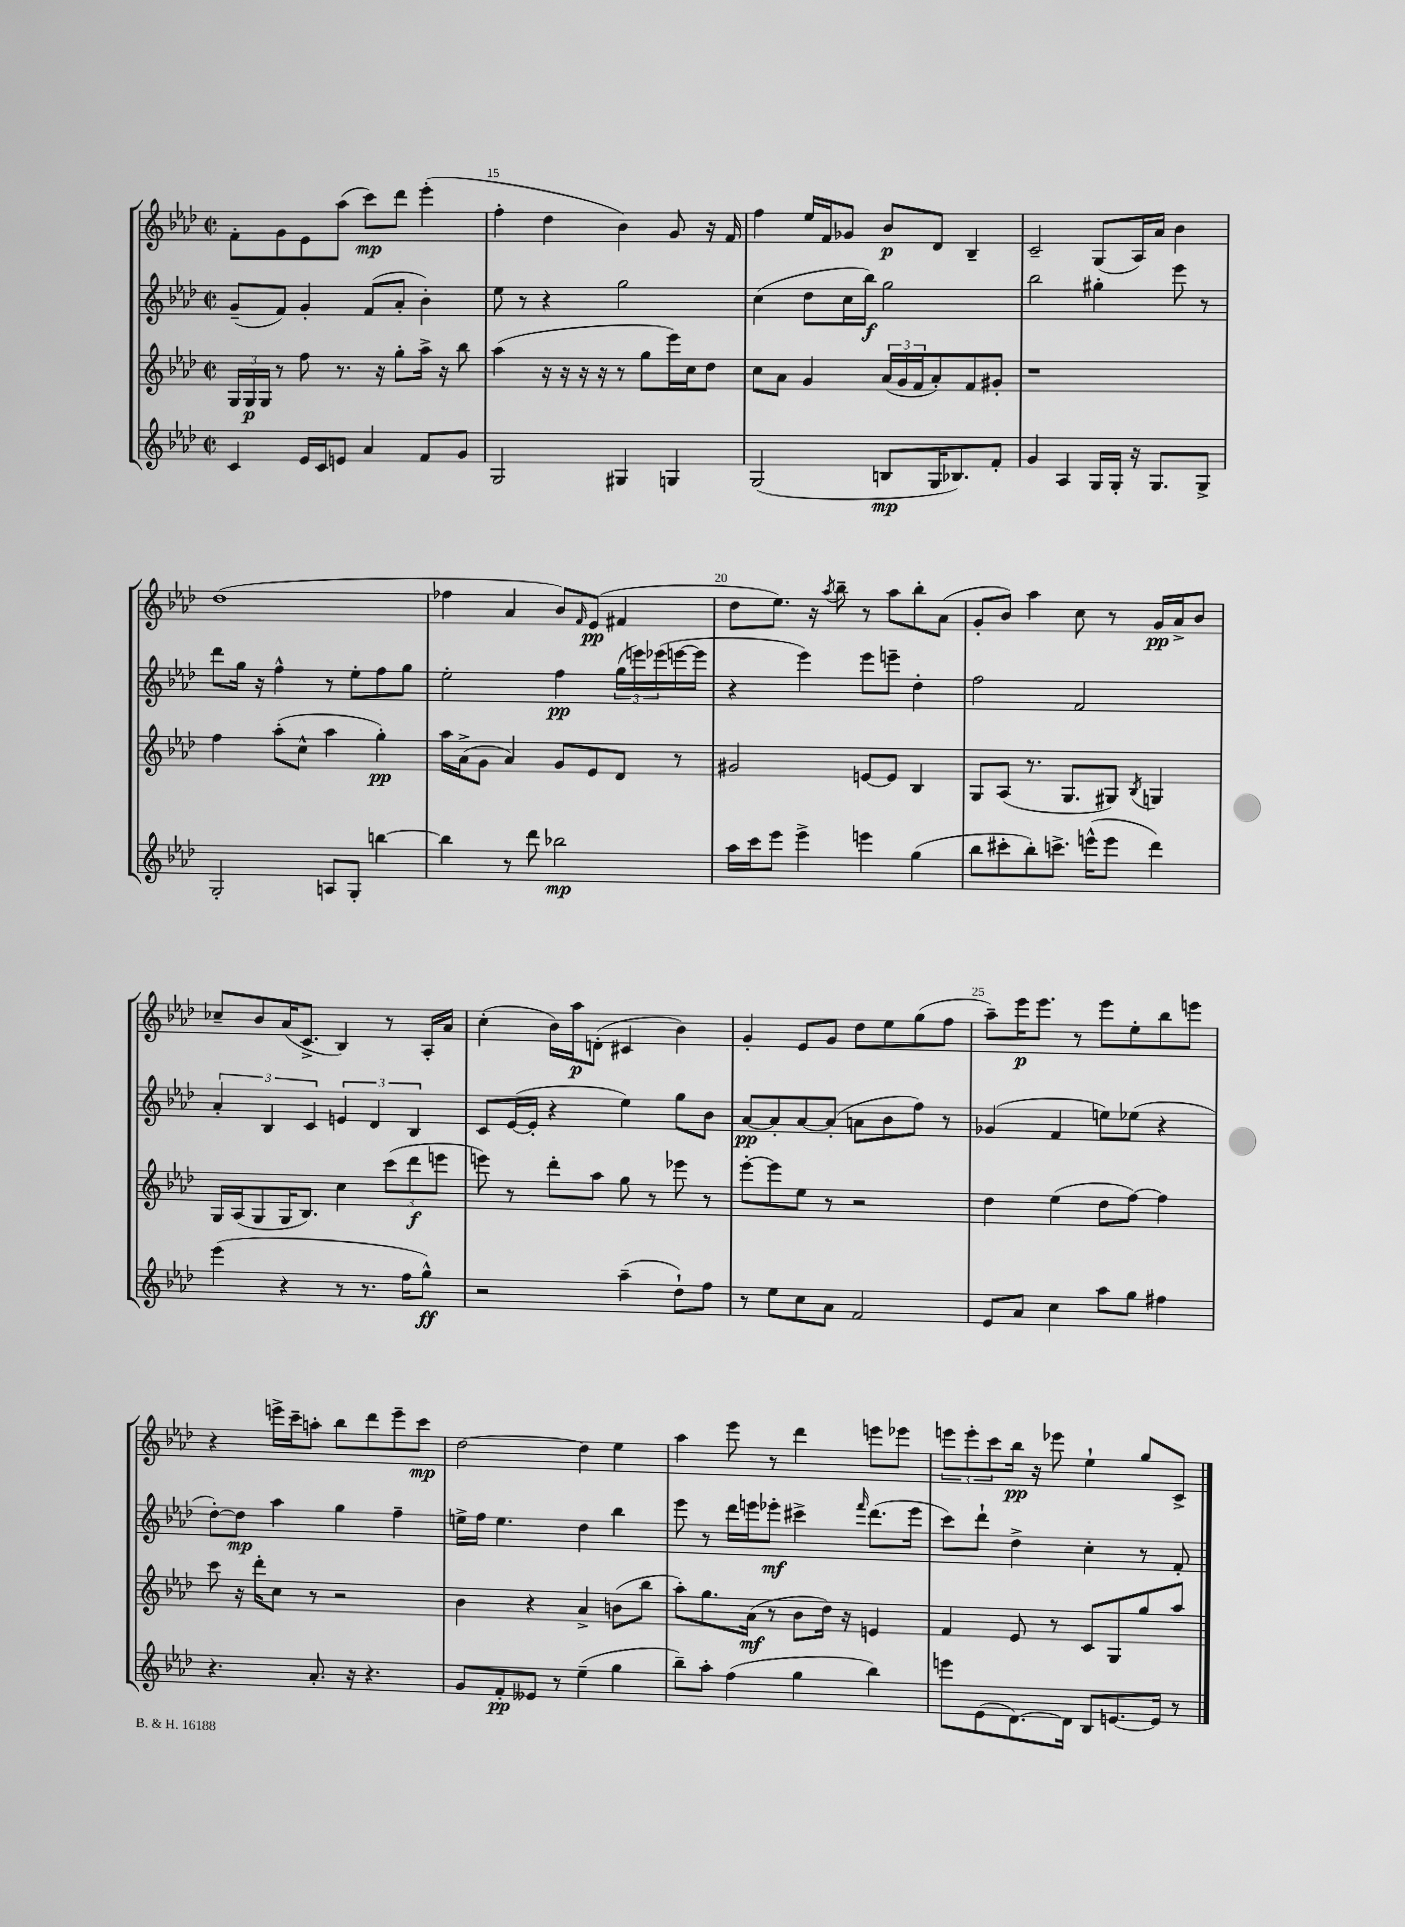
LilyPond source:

<<
\new StaffGroup <<
\new Staff = "s0" {
    \clef treble \key aes \major \defaultTimeSignature \time 2/2
    f'8-. g'8 ees'8 aes''8( c'''8\mp) des'''8 ees'''4-.( |
    f''4-. des''4 bes'4) g'8 r16 f'16 |
    f''4 ees''16 f'16 ges'8 bes'8\p des'8 bes4-- |
    c'2-- g8( aes16) aes'16 bes'4 |
    des''1( |
    fes''4 aes'4 bes'8) \grace { f'16 } ees'8\pp( fis'4 |
    des''8 ees''8.) r16 \acciaccatura { aes''8 } bes''8-- r8 aes''8 bes''8-. aes'8( |
    g'8-. bes'8) aes''4 c''8 r8 g'16\pp aes'16-> bes'8 |
    ces''8-- bes'8 aes'16( c'8.-> bes4) r8 aes16-. aes'16 |
    c''4-.( bes'16) aes''16\p d'8-.( cis'4 bes'4) |
    g'4-. ees'8 g'8 des''8 ees''8 g''8( f''8 |
    aes''8--) ees'''16\p ees'''8. r8 ees'''8 ees''8-. bes''8 e'''8 |
    r4 e'''16-> c'''16-- a''8-. bes''8 des'''8 e'''8-- c'''8\mp |
    des''2~ des''4 ees''4 |
    aes''4 ees'''8 r8 des'''4 e'''8 ees'''8 |
    \tuplet 3/2 { e'''8 e'''8-. c'''8 } bes''16\pp r16 ees'''8 ees''4-! g''8 c'8-> \bar "|." |
}
\new Staff = "s1" {
    \clef treble \key aes \major \defaultTimeSignature \time 2/2
    g'8--( f'8) g'4-. f'8( aes'8-. bes'4-.) |
    ees''8 r8 r4 g''2 |
    c''4( des''8 c''16 bes''16\f) g''2 |
    bes''2 gis''4-. ees'''8 r8 |
    des'''8 g''16 r16 f''4-^ r8 ees''8-. f''8 g''8 |
    ees''2-. f''4\pp \tuplet 3/2 { g''16( e'''16) ees'''16( } e'''16~ e'''16 |
    r4 ees'''4) ees'''8 e'''8-- des''4-. |
    f''2 f'2 |
    \tuplet 3/2 { aes'4-. bes4 c'4 } \tuplet 3/2 { e'4 des'4 bes4 } |
    c'8 ees'16~( ees'16-. r4 ees''4) g''8 bes'8 |
    aes'8~\pp aes'8-. aes'8~ aes'8-.( a'8 bes'8 f''8) r8 |
    ges'4( f'4 e''8) ees''8( r4 |
    des''8~-.) des''8\mp aes''4 g''4 f''4-- |
    e''16-> f''16 e''4. des''4 bes''4 |
    ees'''8 r8 des'''16 e'''16 ees'''8-.\mf cis'''4-> \grace { f'''16 } des'''8.( ees'''16 |
    c'''8) des'''8-! des''4-> c''4-. r8 f'8-. \bar "|." |
}
\new Staff = "s2" {
    \clef treble \key aes \major \defaultTimeSignature \time 2/2
    \tuplet 3/2 { g16 g16\p g16 } r8 f''8 r8. r16 g''8-. aes''16-> r16 bes''8 |
    aes''4( r16 r16 r16 r16 r8 g''8 ees'''16) c''16 des''8 |
    c''8 aes'8 g'4 \tuplet 3/2 { aes'16( g'16 f'16 } aes'8-.) f'8 gis'8-. |
    r1 |
    f''4 aes''8-.( c''8-^ aes''4 g''4-.\pp) |
    aes''16 aes'16->( g'8 aes'4) g'8 ees'8 des'8 r8 |
    gis'2 e'8~ e'8 bes4 |
    g8 aes8( r8. g8. gis8) \acciaccatura { bes8 } g4 |
    g16 aes16( g8 g16 bes8.) c''4 \tuplet 3/2 { c'''8( des'''8\f e'''8 } |
    e'''8) r8 des'''8-. aes''8 g''8 r8 ees'''8 r8 |
    ees'''8~-. ees'''8 ees''8 r8 r2 |
    des''4 ees''4( des''8 f''8~) f''4 |
    c'''8 r16 des'''16-. c''8 r8 r2 |
    bes'4 r4 aes'4-> b'8( bes''8 |
    aes''8-.) g''8. aes'16\mf( r8 bes'8 des''16) r16 e'4 |
    f'4 ees'8 r8 c'8 g8 g''8 aes''8 \bar "|." |
}
\new Staff = "s3" {
    \clef treble \key aes \major \defaultTimeSignature \time 2/2
    c'4 ees'16 c'16 e'8 aes'4 f'8 g'8 |
    g2 gis4 g4 |
    g2( b8\mp g16 bes8.) f'8-. |
    g'4 aes4 g16 g16-. r16 g8. g8-> |
    g2-. a8 g8-. b''4~ |
    b''4 r8 des'''8 bes''2\mp |
    aes''16 c'''16 ees'''8 ees'''4-> e'''4 g''4( |
    bes''8 cis'''8-. bes''8-.) c'''8.-> e'''16-^( e'''8 des'''4) |
    ees'''4( r4 r8 r8. f''16 g''8-^\ff) |
    r2 aes''4--( des''8-!) f''8 |
    r8 ees''8 c''8 aes'8 f'2 |
    ees'8 aes'8 c''4 aes''8 g''8 fis''4 |
    r4. aes'8.-. r16 r4. |
    g'8 f'8-.\pp eeses'8 r8 ees''4--( g''4 |
    bes''8--) aes''8-. f''4( g''4 bes''4) |
    e'''8 ees'8( des'8.~) des'16 bes8 e'8.~ e'16 r8 \bar "|." |
}
>>
>>
\layout { \context { \Score currentBarNumber = #14 \override BarNumber.break-visibility = ##(#f #t #t) barNumberVisibility = #(every-nth-bar-number-visible 5) } }
